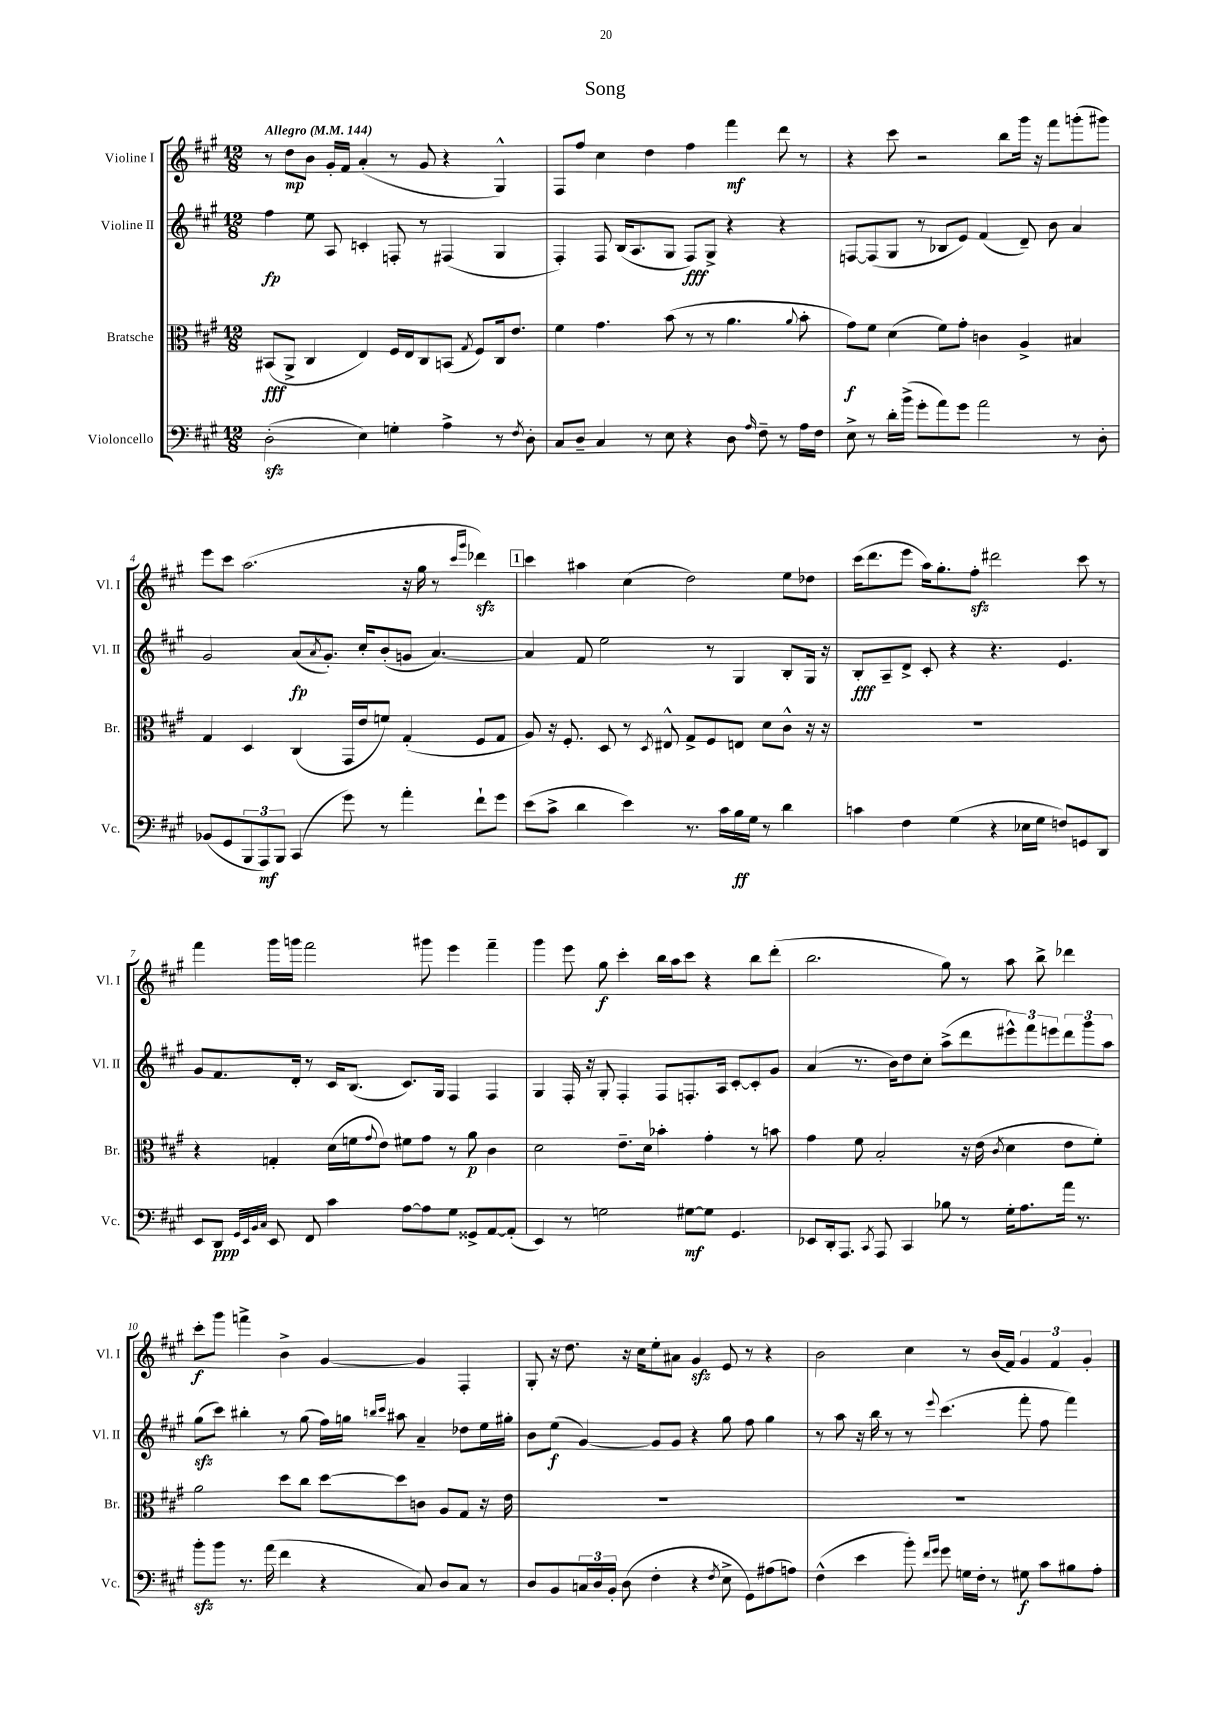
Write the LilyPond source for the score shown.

\header { title = "Song" }
<<
\new StaffGroup <<
\new Staff = "s0" \with { instrumentName = "Violine I" shortInstrumentName = "Vl. I" } {
    \clef treble \key a \major \numericTimeSignature \time 12/8 \tempo "Allegro" 4 = 144
    r8 d''8\mp b'8 gis'16-. fis'16 a'4-.( r8 gis'8 r4 gis4-^) |
    fis8 fis''8 cis''4 d''4 fis''4 fis'''4\mf d'''8 r8 |
    r4 cis'''8 r2 b''8 gis'''16 r16 fis'''8 g'''8-.( gis'''8) |
    e'''8 cis'''8 a''2.( r16 gis''16 r8 \grace { cis'''16 gis'''16 } des'''4\sfz) |
    \mark \markup { \box "1" } cis'''4 ais''4 cis''4( d''2) e''8 des''8 |
    cis'''16( d'''8. e'''8 a''16) gis''8.-. fis''8-.\sfz dis'''2 cis'''8 r8 |
    fis'''4 gis'''16 g'''16 fis'''2 gis'''8 e'''4 fis'''4-- |
    gis'''4 e'''8 gis''8\f cis'''4-. b''16 a''16 cis'''8 r4 b''8 d'''8-.( |
    b''2. gis''8) r8 a''8 b''8-> des'''4 |
    cis'''8-.\f gis'''8 f'''4-> b'4-> gis'4~ gis'4 fis4-. |
    gis8-. r16 d''8. r16 cis''16 e''8-. ais'8 gis'4\sfz e'8 r8 r4 |
    b'2 cis''4 r8 b'16( fis'16) \tuplet 3/2 { gis'4 fis'4 gis'4-. } \bar "|." |
}
\new Staff = "s1" \with { instrumentName = "Violine II" shortInstrumentName = "Vl. II" } {
    \clef treble \key a \major \numericTimeSignature \time 12/8
    fis''4\fp e''8 a8 c'4-. f8-. r8 fis4( gis4 |
    fis4-.) fis8 b16( a8. gis8 fis8\fff) gis8-> r4 r4 |
    f8~ f8( gis8 r8 bes8 e'8) fis'4( d'8--) b'8 a'4 |
    gis'2 a'8\fp( \acciaccatura { a'8 } gis'8.-.) cis''16-. b'8-.( g'8 a'4.~) |
    \mark \markup { \box "1" } a'4 fis'8 e''2 r8 gis4 b8-. gis16 r16 |
    b8-.\fff a8-- d'8-> cis'8-. r4 r4. e'4. |
    gis'8 fis'8. d'16-. r8 cis'16 b8.( cis'8.) gis16 fis4 fis4 |
    gis4 fis16-. r16 gis8-. fis4-. fis8 f8.-. a16 cis'8~-. cis'8-. gis'8 |
    a'4( r8. b'16) d''8 cis''8-. a''8->( d'''8 \tuplet 3/2 { eis'''8-^) fis'''8 e'''8 } \tuplet 3/2 { d'''8 gis'''8 a''8 } |
    gis''8\sfz( cis'''8) bis''4-. r8 gis''8( fis''16) g''16 \grace { b''16 cis'''16 } ais''8 a'4-- des''8 e''16 gis''16-. |
    b'8 e''8\f( gis'4~) gis'8 gis'8 r4 gis''8 fis''8 gis''4 |
    r8 a''8 r16 b''16 r8 r8 \appoggiatura { e'''8 } cis'''4.( fis'''8-. fis''8 fis'''4) \bar "|." |
}
\new Staff = "s2" \with { instrumentName = "Bratsche" shortInstrumentName = "Br." } {
    \clef alto \key a \major \numericTimeSignature \time 12/8
    bis,8\fff( a,8-> cis4 e4) fis16 e16 cis8 b,8( \acciaccatura { gis8 } fis8) cis16 e'8. |
    fis'4 gis'4. b'8( r8 r8 a'4. \appoggiatura { a'8 } b'8-. |
    gis'8\f) fis'8 d'4( fis'8) gis'8-. c'4 a4-> bis4 |
    gis4 d4 cis4( gis,16 e'16 f'8) gis4-.( fis8 gis8 |
    \mark \markup { \box "1" } a8) r16 fis8.-. d8 r8 \acciaccatura { d8 } eis8-^ gis8-> fis8 e8 d'8 cis'8-^ r16 r16 |
    R1. |
    r4 g4-. d'16( f'16 \appoggiatura { gis'8 } e'8) fis'8 gis'8 r8 a'8\p cis'4 |
    d'2 e'8.-- d'16 bes'4-. gis'4-. r8 b'8 |
    gis'4 fis'8 b2-. r16 e'16( \acciaccatura { cis'8 } d'4 e'8 fis'8-.) |
    a'2 d''8 cis''8 d''8~ d''8 c'8 a8 gis8 r16 e'16 |
    R1. |
    R1. \bar "|." |
}
\new Staff = "s3" \with { instrumentName = "Violoncello" shortInstrumentName = "Vc." } {
    \clef bass \key a \major \numericTimeSignature \time 12/8
    d2-.\sfz( e4) g4-. a4-> r8 \acciaccatura { fis8 } d8-. |
    cis8 d8-- cis4 r8 e8 r4 d8 \grace { a16 } fis8-- r8 a16 fis16 |
    e8-> r8 d'16-. b'16->( gis'8-. a'8) gis'8 a'2 r8 d8-. |
    bes,8( gis,8 \tuplet 3/2 { b,,8 a,,8\mf) b,,8 } cis,4( gis'8) r8 a'4-. fis'8-! gis'8 |
    \mark \markup { \box "1" } e'8( cis'8-> d'4 e'4) r8. cis'16 b16\ff gis16 r8 d'4 |
    c'4 fis4 gis4( r4 ees16 gis16 f8) g,8 d,8 |
    e,8 d,8\ppp \grace { gis,32 e,32 b,32 cis32 } e,8 fis,8 cis'4 a8~ a8 gis8 gisis,8-> a,8~ a,8-.( |
    e,4) r8 g2 gis8~\mf gis8 gis,4. |
    ees,8 d,16-. a,,8. \acciaccatura { cis,8 } a,,8 cis,4 bes8 r8 gis16-. a8. a'16 r8. |
    b'8-.\sfz b'8 r8. a'16( fis'4 r4 cis8) d8 cis8 r8 |
    d8 b,8 \tuplet 3/2 { c16 d16 b,16-. } d8( fis4-. r4 \acciaccatura { fis8 } e8-> gis,8) ais8( a8) |
    fis4-^( e'4 b'8-.) \grace { fis'16 gis'16 } gis'8 g16 fis16-. r8 gis8\f cis'8 bis8 a8-. \bar "|." |
}
>>
>>
